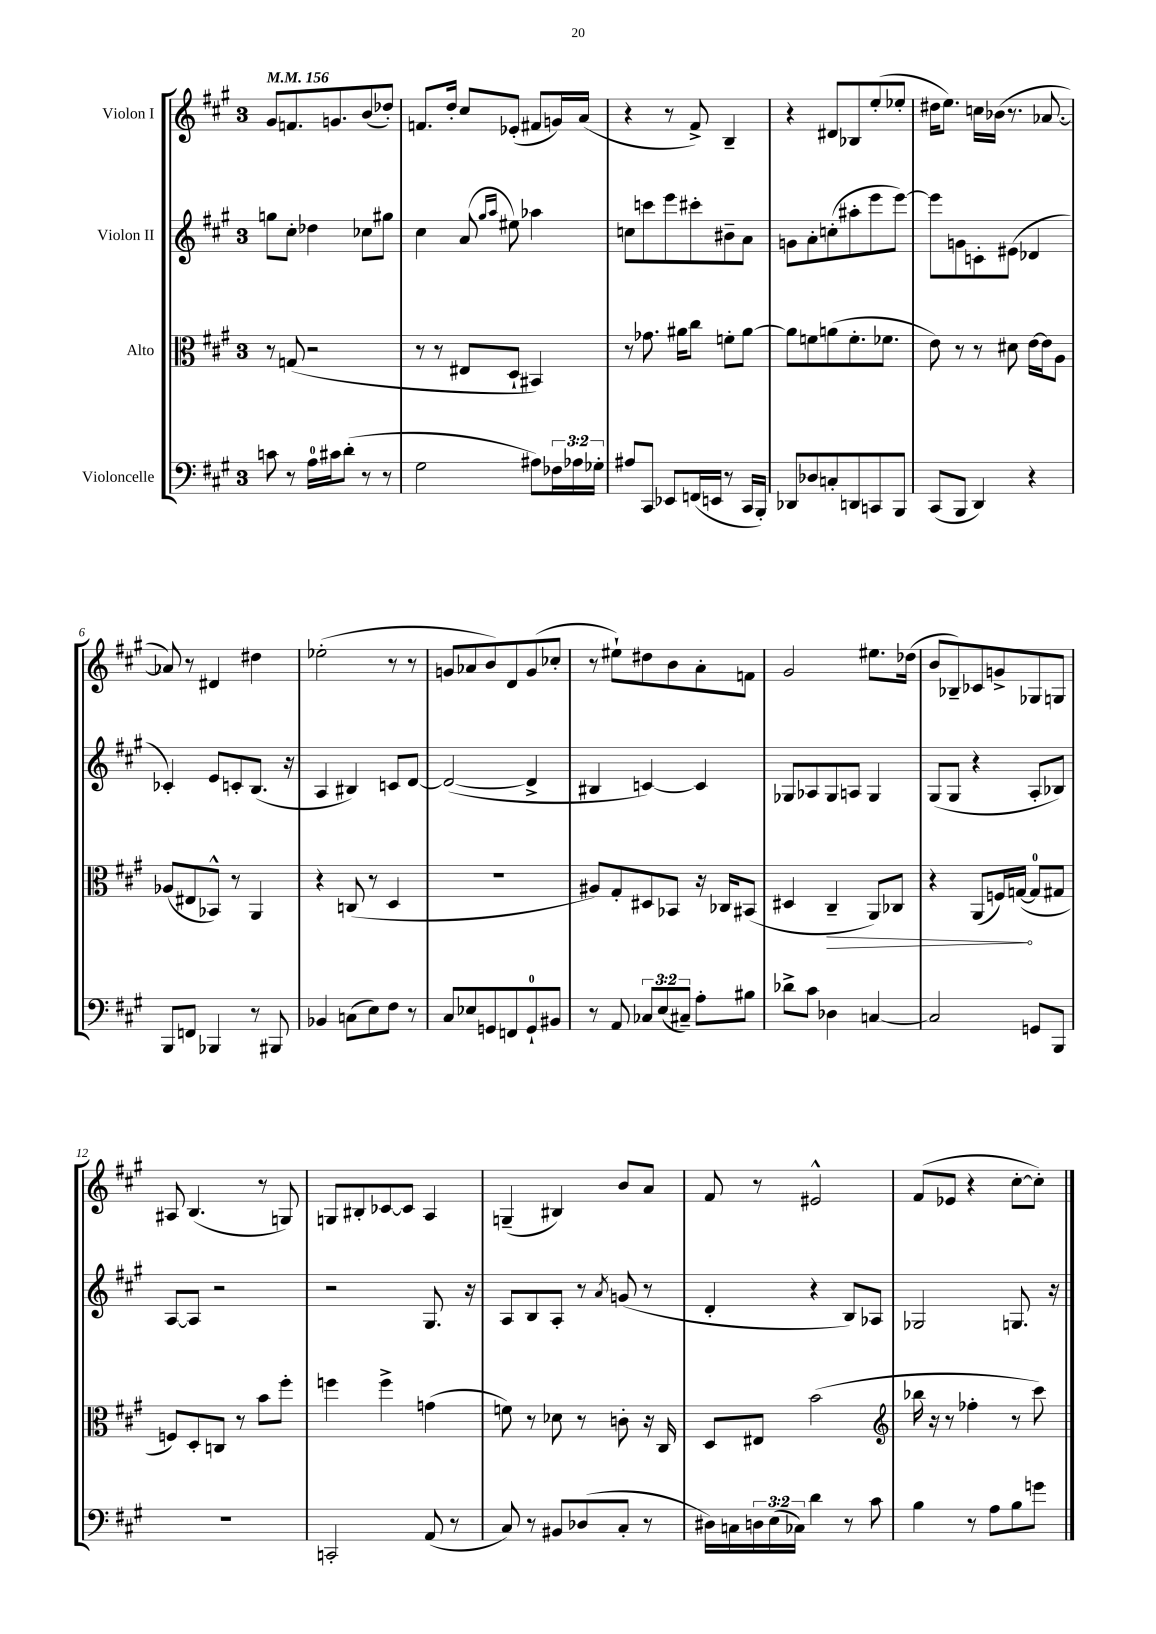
<<
\new StaffGroup <<
\new Staff = "s0" \with { instrumentName = "Violon I" } {
    \clef treble \key a \major \once \override Staff.TimeSignature.style = #'single-digit \time 3/4 \tempo 4 = 156
    gis'8 f'8. g'8. b'8( des''8-.) |
    f'8. d''16-. cis''8 ees'8-.( fis'8 g'16) a'16( |
    r4 r8 fis'8->) b4-- |
    r4 dis'8 bes8 e''8-.( ees''8-. |
    dis''16 e''8.) c''16 bes'16( r8. aes'8.~ |
    aes'8) r8 dis'4 dis''4 |
    ees''2-.( r8 r8 |
    g'8 aes'8 b'8) d'8 g'8( ces''8-. |
    r8 eis''8-!) dis''8 b'8 a'8-. f'8 |
    gis'2 eis''8. des''16( |
    b'8 bes8--) ces'8 g'8-> ges8 g8 |
    ais8 b4.( r8 g8) |
    g8 bis8-. ces'8~ ces'8 a4 |
    g4--( bis4) b'8 a'8 |
    fis'8 r8 eis'2-^ |
    fis'8( ees'8 r4 cis''8~-. cis''8-.) \bar "|." |
}
\new Staff = "s1" \with { instrumentName = "Violon II" } {
    \clef treble \key a \major \once \override Staff.TimeSignature.style = #'single-digit \time 3/4
    g''8 cis''8-. des''4 ces''8 gis''8 |
    cis''4 a'8( \grace { gis''16 a''16 } eis''8) aes''4 |
    c''8 c'''8 e'''8 cis'''8-. bis'8-- a'8 |
    g'8 a'8-. c''8-.( ais''8-. e'''8 e'''8~) |
    e'''8 g'8 c'8-. eis'8( des'4 |
    ces'4-.) e'8 c'8-. b8.( r16 |
    a4 bis4) c'8 d'8~ |
    d'2~( d'4-> |
    bis4 c'4~) c'4 |
    ges8 aes8 ges8 a8 ges4 |
    gis8( gis8 r4 a8-. bes8) |
    a8~ a8 r2 |
    r2 gis8. r16 |
    a8 b8 a8-. r8 \acciaccatura { a'8 } g'8( r8 |
    d'4-. r4 b8) aes8 |
    ges2 g8. r16 \bar "|." |
}
\new Staff = "s2" \with { instrumentName = "Alto" } {
    \clef alto \key a \major \once \override Staff.TimeSignature.style = #'single-digit \time 3/4
    r8 g8( r2 |
    r8 r8 eis8 d8-! bis,4) |
    r8 ges'8. ais'16 cis''8 f'8-. ais'8~ |
    ais'8 f'8 a'8( f'8.-. fes'8. |
    e'8) r8 r8 dis'8 e'16~ e'16 a8 |
    aes8( eis8 bes,8-^) r8 a,4 |
    r4 c8( r8 d4 |
    R2. |
    ais8) gis8-. dis8 bes,8 r16 ces16 bis,8( |
    dis4 \once \override Hairpin.circled-tip = ##t cis4--\> a,8) ces8 |
    r4 a,8( f16) g16~\!( g8-0 gis8 |
    f8) d8-. c8 r8 b'8 fis''8-. |
    f''4 f''4-> g'4( |
    f'8) r8 des'8 r8 c'8-. r16 cis16 |
    d8 eis8 b'2( |
    \clef treble bes''16 r16 r8 fes''4-. r8 cis'''8) \bar "|." |
}
\new Staff = "s3" \with { instrumentName = "Violoncelle" } {
    \clef bass \key a \major \once \override Staff.TimeSignature.style = #'single-digit \time 3/4 \override Staff.TupletNumber.text = #tuplet-number::calc-fraction-text
    c'8 r8 a16-0 cis'16 d'8-.( r8 r8 |
    gis2 ais8) \tuplet 3/2 { fes16 aes16 ges16-. } |
    ais8 cis,8 ees,8 f,16( e,16 r8 cis,16 b,,16-.) |
    des,8 des8 c8-. d,8 c,8 b,,8 |
    cis,8( b,,8 d,4) r4 |
    b,,8 f,8 bes,,4 r8 bis,,8 |
    bes,4 c8( e8) fis8 r8 |
    cis8 ees8 g,8 f,8 g,8-0-! bis,8 |
    r8 a,8 \tuplet 3/2 { ces8 e8( cis8--) } a8-. bis8 |
    des'8-> cis'8 des4 c4~ |
    c2 g,8 b,,8 |
    R2. |
    c,2-. a,8( r8 |
    cis8) r8 bis,8 des8( cis8-. r8 |
    dis16) c16 \tuplet 3/2 { d16 e16( ces16) } d'4 r8 cis'8 |
    b4 r8 a8 b8 g'8 \bar "|." |
}
>>
>>
